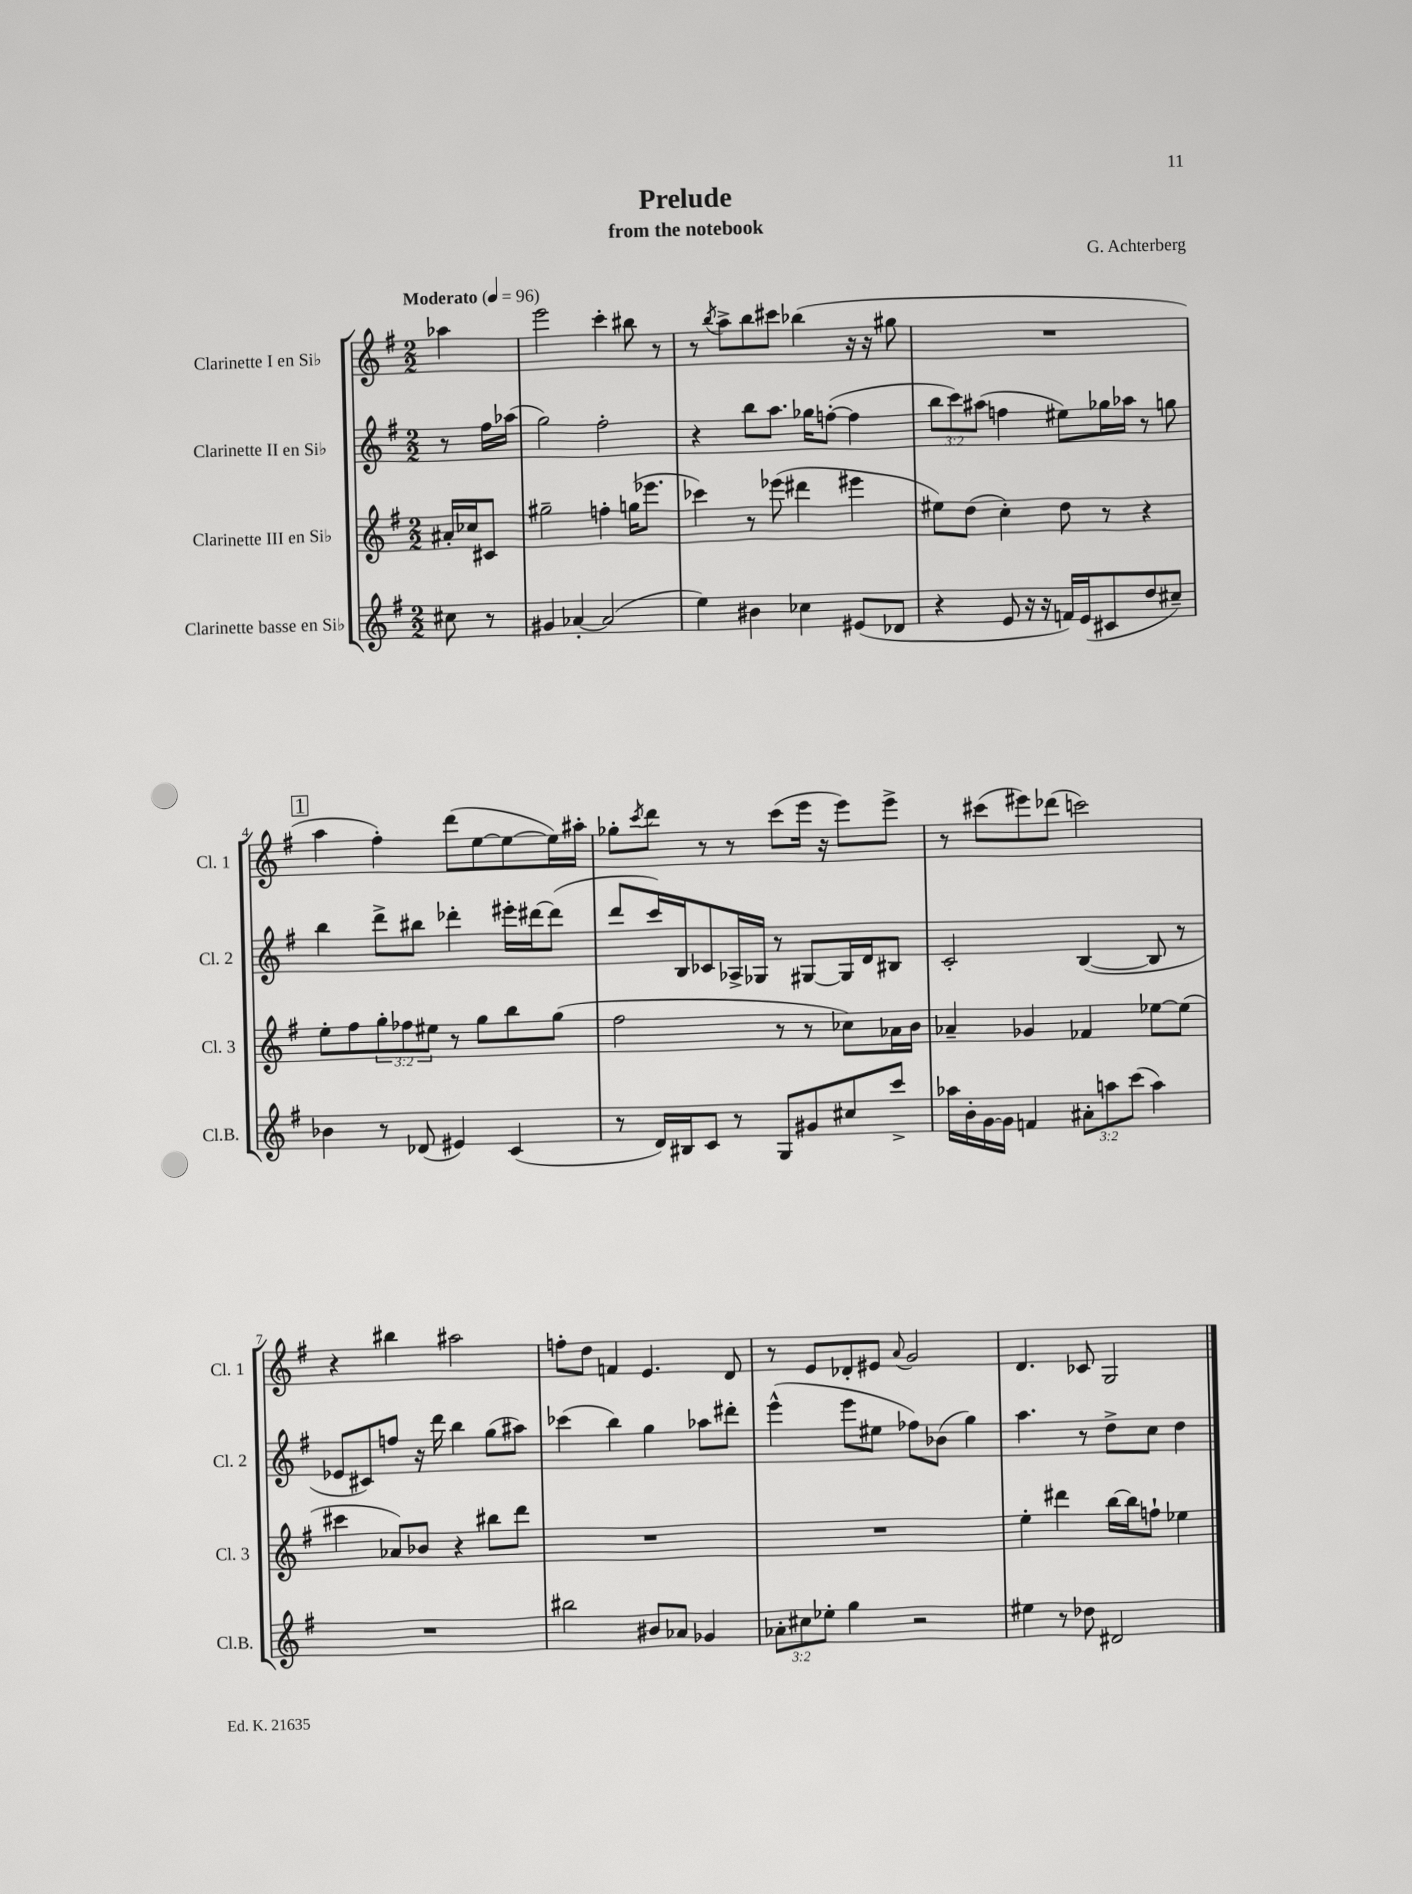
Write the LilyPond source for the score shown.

\header { title = "Prelude" composer = "G. Achterberg" subtitle = "from the notebook" }
<<
\new StaffGroup <<
\new Staff = "s0" \with { instrumentName = "Clarinette I en Sib" shortInstrumentName = "Cl. 1" } {
    \clef treble \key g \major \numericTimeSignature \time 2/2 \partial 4 \tempo "Moderato" 4 = 96
    aes''4 |
    e'''2 c'''4-. bis''8 r8 |
    r8 \acciaccatura { b''8 } a''8-> b''8 cis'''8 bes''4( r16 r16 gis''8 |
    R1 |
    \mark \markup { \box "1" } a''4 fis''4-.) d'''8( e''8~ e''8~ e''16) ais''16-. |
    ges''8-. \acciaccatura { c'''8 } d'''8 r8 r8 c'''8( e'''16 r16 e'''8) e'''8-> |
    r8 cis'''8( eis'''8) des'''8( c'''2) |
    r4 bis''4 ais''2 |
    f''8-. d''8 f'4 e'4. d'8 |
    r8 e'8 des'8-. eis'8 \appoggiatura { a'8 } g'2 |
    d'4. ces'8 g2 \bar "|." |
}
\new Staff = "s1" \with { instrumentName = "Clarinette II en Sib" shortInstrumentName = "Cl. 2" } {
    \clef treble \key g \major \numericTimeSignature \time 2/2 \override Staff.TupletNumber.text = #tuplet-number::calc-fraction-text \partial 4
    r8 fis''16 aes''16( |
    g''2) fis''2-. |
    r4 b''8 a''8. ges''16 f''8~-.( f''4 |
    \tuplet 3/2 { b''8 c'''8) ais''8( } f''4 eis''8) ges''16 aes''16 r8 g''8 |
    \mark \markup { \box "1" } b''4 d'''8-> bis''8 des'''4-. eis'''16-. dis'''16~ dis'''8( |
    d'''8 c'''16) b16 ces'8 aes16-> ges16 r8 gis8~ gis16 d'16 bis8 |
    c'2-. b4~( b8 r8 |
    ees'8 cis'8) f''8 r16 d'''16 b''4 g''8( ais''8) |
    ces'''4( b''4) g''4 aes''8 dis'''8-. |
    e'''4-^( e'''8 eis''8 fes''8) bes'8( g''4) |
    a''4. r8 d''8-> c''8 d''4 \bar "|." |
}
\new Staff = "s2" \with { instrumentName = "Clarinette III en Sib" shortInstrumentName = "Cl. 3" } {
    \clef treble \key g \major \numericTimeSignature \time 2/2 \override Staff.TupletNumber.text = #tuplet-number::calc-fraction-text \partial 4
    ais'16-. ces''16 cis'8 |
    gis''2-- f''4-. g''16( ees'''8. |
    ces'''4) r8 ees'''8( dis'''4 eis'''4 |
    eis''8) d''8( c''4-.) d''8 r8 r4 |
    \mark \markup { \box "1" } e''8-. fis''8 \tuplet 3/2 { g''8-. fes''8 eis''8 } r8 g''8 b''8 g''8( |
    fis''2 r8 r8 ces''8) aes'16 b'16 |
    aes'4-- ges'4 fes'4 ees''8~ ees''8( |
    cis'''4 aes'8) bes'8 r4 bis''8 d'''8 |
    R1 |
    R1 |
    e''4-. dis'''4 b''16~ b''16 f''8-! ees''4 \bar "|." |
}
\new Staff = "s3" \with { instrumentName = "Clarinette basse en Sib" shortInstrumentName = "Cl.B." } {
    \clef treble \key g \major \numericTimeSignature \time 2/2 \override Staff.TupletNumber.text = #tuplet-number::calc-fraction-text \partial 4
    cis''8 r8 |
    gis'4 aes'4~-. aes'2( |
    e''4) bis'4 ces''4 eis'8( des'8 |
    r4 e'8 r16 r16 f'16) e'16( cis'8 d''8 cis''8--) |
    \mark \markup { \box "1" } bes'4 r8 des'8( eis'4) c'4( |
    r8 d'16) bis16 c'8 r8 g8 gis'8 cis''8 c'''8-> |
    aes''16 b'16-. g'16~ g'16 f'4 \tuplet 3/2 { ais'8-. a''8 c'''8( } a''4) |
    R1 |
    bis''2 bis'8 aes'8 ges'4 |
    \tuplet 3/2 { aes'8-. cis''8 ees''8-. } g''4 r2 |
    eis''4 r8 des''8 dis'2 \bar "|." |
}
>>
>>
